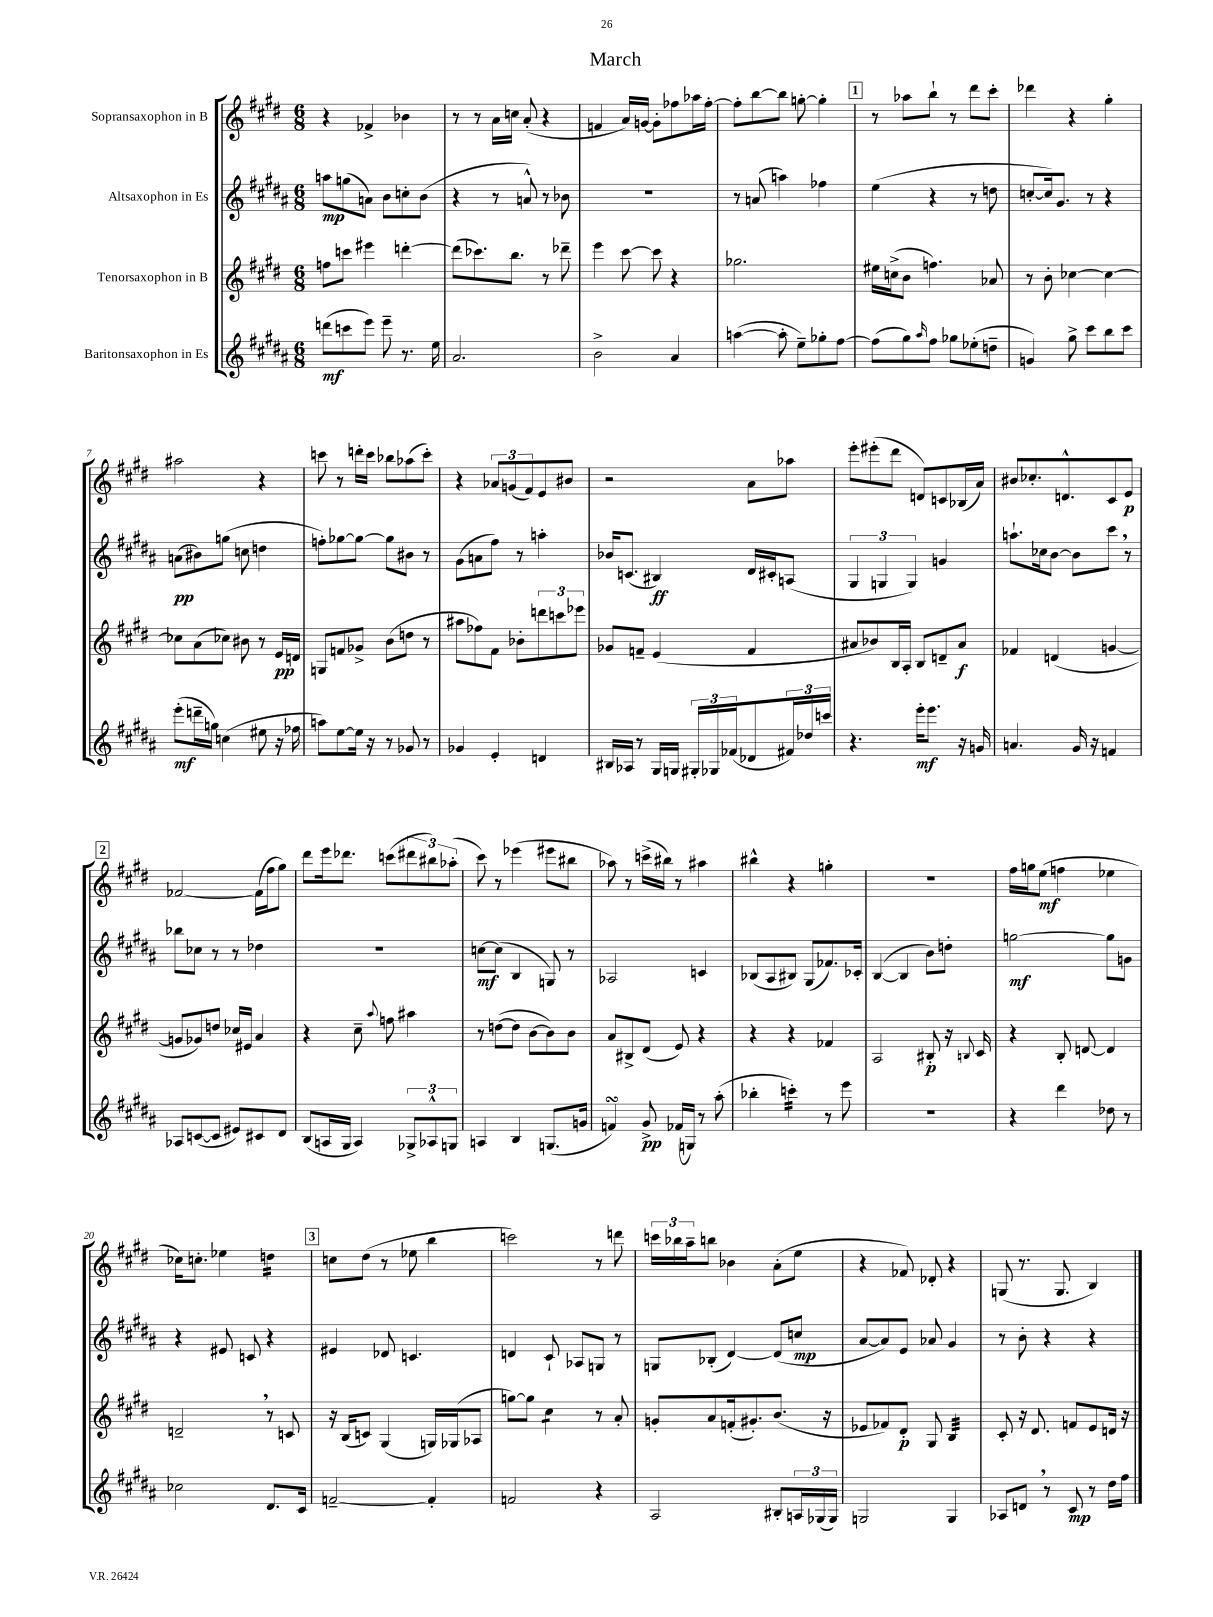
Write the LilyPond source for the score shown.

\header { title = "March" }
<<
\new StaffGroup <<
\new Staff = "s0" \with { instrumentName = "Sopransaxophon in B" } {
    \clef treble \key e \major \numericTimeSignature \time 6/8
    r4 fes'4-> bes'4 |
    r8 r8 a'16 c''16 a'8-.( r4 |
    f'4 a'16) g'16~ g'8-. fes''8 aes''16 fes''16~-. |
    fes''8-. b''8~ b''8 g''8~-. g''4-. |
    \mark \markup { \box "1" } r8 aes''8 b''8-! r8 dis'''8 cis'''8-. |
    des'''4 r4 gis''4-. |
    ais''2 r4 |
    c'''8 r8 d'''16-. c'''16 bes''8 aes''8( c'''8-.) |
    r4 \tuplet 3/2 { aes'8 g'8( fis'8) } e'8 bis'8 |
    r2 a'8 aes''8 |
    e'''8-. eis'''8-.( dis'''8 d'8) c'8 bes16( a'16) |
    bis'8 ces''8.-. d'8.-^ cis'8 e'8\p |
    \mark \markup { \box "2" } fes'2~ fes'16( fis''16 gis''8) |
    dis'''8 e'''16 des'''8. c'''8( \tuplet 3/2 { dis'''8 bis''8) aes''8-.( } |
    cis'''8) r8 ees'''4( eis'''8 bis''8 |
    aes''8) r8 c'''16->( bis''16) r8 ais''4 |
    bis''4-^ r4 g''4-. |
    R2. |
    fis''16 g''16 e''8\mf( f''4 ees''4 |
    ces''16) c''8.-. ees''4 d''4:16 |
    \mark \markup { \box "3" } c''8 dis''8( r8 ees''8 b''4 |
    c'''2) r8 d'''8 |
    \tuplet 3/2 { c'''16 bes''16 a''16-- } b''8 bes'4 a'8-.( e''8 |
    r4 fes'8) des'8-. r4 |
    g8( r8. g8. b4) \bar "|." |
}
\new Staff = "s1" \with { instrumentName = "Altsaxophon in Es" } {
    \clef treble \key b \major \numericTimeSignature \time 6/8
    a''8\mp g''8( a'8) b'8 c''8-. b'8( |
    r4 r8 a'8-^) r8 bes'8 |
    R2. |
    r8 a'8( a''4) fes''4 |
    \mark \markup { \box "1" } e''4( r4 r8 d''8 |
    c''8~-. c''16) gis'8. r8 r4 |
    a'8\pp( bis'8) g''8( c''8 d''4 |
    f''8-.) ges''8~ ges''8~ ges''8 bis'8 r8 |
    gis'8( a'8 fis''8) r8 a''4-. |
    bes'16 c'8.( bis4\ff) dis'16 cis'16-. a8( |
    \tuplet 3/2 { gis4 g4 g4) } g'4 |
    a''8.-! ces''16 b'8~ b'8 cis'''8 \breathe r8 |
    \mark \markup { \box "2" } bes''8 ces''8 r8 r8 des''4 |
    R2. |
    c''8~\mf c''8( b4 g8) r8 |
    aes2 c'4 |
    bes8( ais8 bis8) gis8( fes'8.) ces'16-. |
    b4~( b4 b'8) d''8-. |
    g''2~\mf g''8 g'8 |
    r4 eis'8 c'8 r4 |
    \mark \markup { \box "3" } eis'4 des'8 c'4. |
    d'4 cis'8-! aes8 g8 r8 |
    g8 bes8-.( dis'4~) dis'8( c''8\mp |
    ais'8~ ais'8) e'8 aes'8 gis'4 |
    r8 b'8-. r4 r4 \bar "|." |
}
\new Staff = "s2" \with { instrumentName = "Tenorsaxophon in B" } {
    \clef treble \key e \major \numericTimeSignature \time 6/8
    f''8 c'''8 eis'''4 d'''4~-. |
    d'''8( ces'''8.) b''8. r8 des'''8-- |
    e'''4 cis'''8~ cis'''8 r4 |
    ges''2. |
    \mark \markup { \box "1" } eis''16 c''16->( b'8 f''4.) aes'8 |
    r8 b'8-. ces''4~ ces''4~ |
    ces''8 a'8( ces''8) bis'8 r8 e'16\pp d'16 |
    g8 f'8 ges'8-> b'8( d''8 r8 |
    ais''8 fes''8) fis'8 bes'8-. \tuplet 3/2 { d'''8 c'''8 ees'''8 } |
    ges'8 f'8-- e'4( f'4 |
    ais'8 bes'8) b16 a16-. b8 d'8-- ais'8\f |
    fes'4 d'4( g'4~ |
    \mark \markup { \box "2" } g'8 ges'8) d''8 ces''16 eis'16 a'4 |
    r4 cis''8-- \appoggiatura { a''8 } f''8 ais''4 |
    r8 d''8~( d''8 b'8~ b'8) b'8 |
    a'8 bis8-> dis'8( e'8) r4 |
    r4 r4 fes'4 |
    a2 bis8-.\p r16 \appoggiatura { b8 } cis'16 |
    r4 b8-. d'8~ d'4 |
    d'2-- \breathe r8 c'8 |
    \mark \markup { \box "3" } r16 b16( c'8) gis4( g16) ges16( aes8 |
    g''8~) g''8 cis''4:8 r8 a'8-. |
    g'8-. a'8 f'16-.( gis'8.-.) b'8.( r16 |
    ees'8 fes'8) dis'8-.\p gis8 b4:32 |
    cis'8-. r16 dis'8. f'8 e'8 d'16 r16 \bar "|." |
}
\new Staff = "s3" \with { instrumentName = "Baritonsaxophon in Es" } {
    \clef treble \key b \major \numericTimeSignature \time 6/8
    d'''8\mf( c'''8 e'''8) e'''8-- r8. e''16 |
    ais'2. |
    b'2-> ais'4 |
    a''4~( a''8-. e''8--) ges''8-. fis''8~ |
    \mark \markup { \box "1" } fis''8( gis''8) \grace { ais''16 } fis''8 ges''8 ees''8-.( d''8-- |
    g'4) gis''8-> cis'''8 b''8 cis'''8 |
    e'''8-.\mf( d'''16-- g''16) c''4( eis''8 r16 fes''16 |
    a''8) e''8~ e''16 r16 r8 ges'8 r8 |
    ges'4 e'4-. d'4 |
    bis16 aes16 r8 gis16 g16 \tuplet 3/2 { gis16-. ges16 fes'16( } des'8 \tuplet 3/2 { fis'16) des''16 c'''16 } |
    r4. e'''16-.\mf e'''8. r16 g'16 |
    a'4. gis'16 r16 f'4 |
    \mark \markup { \box "2" } aes8 c'8~( c'8 eis'8) cis'8 dis'8 |
    b8( a16 gis16 a4) \tuplet 3/2 { ges8-> aes8-^ g8 } |
    a4 b4 g8.( g'16 |
    f'4\turn) gis'8->\pp fes'16( g16) r8 ais''8-.( |
    bes''4-. c'''4:16-.) r8 e'''8 |
    R2. |
    r4 dis'''4 des''8 r8 |
    ces''2 dis'8. cis'16 |
    \mark \markup { \box "3" } f'2~-- f'4-. |
    f'2 r4 |
    ais2 bis8-. \tuplet 3/2 { a16 ges16( ges16) } |
    g2 g4 |
    aes8 d'8 \breathe r8 cis'8\mp r8 dis''16 fis''16 \bar "|." |
}
>>
>>
